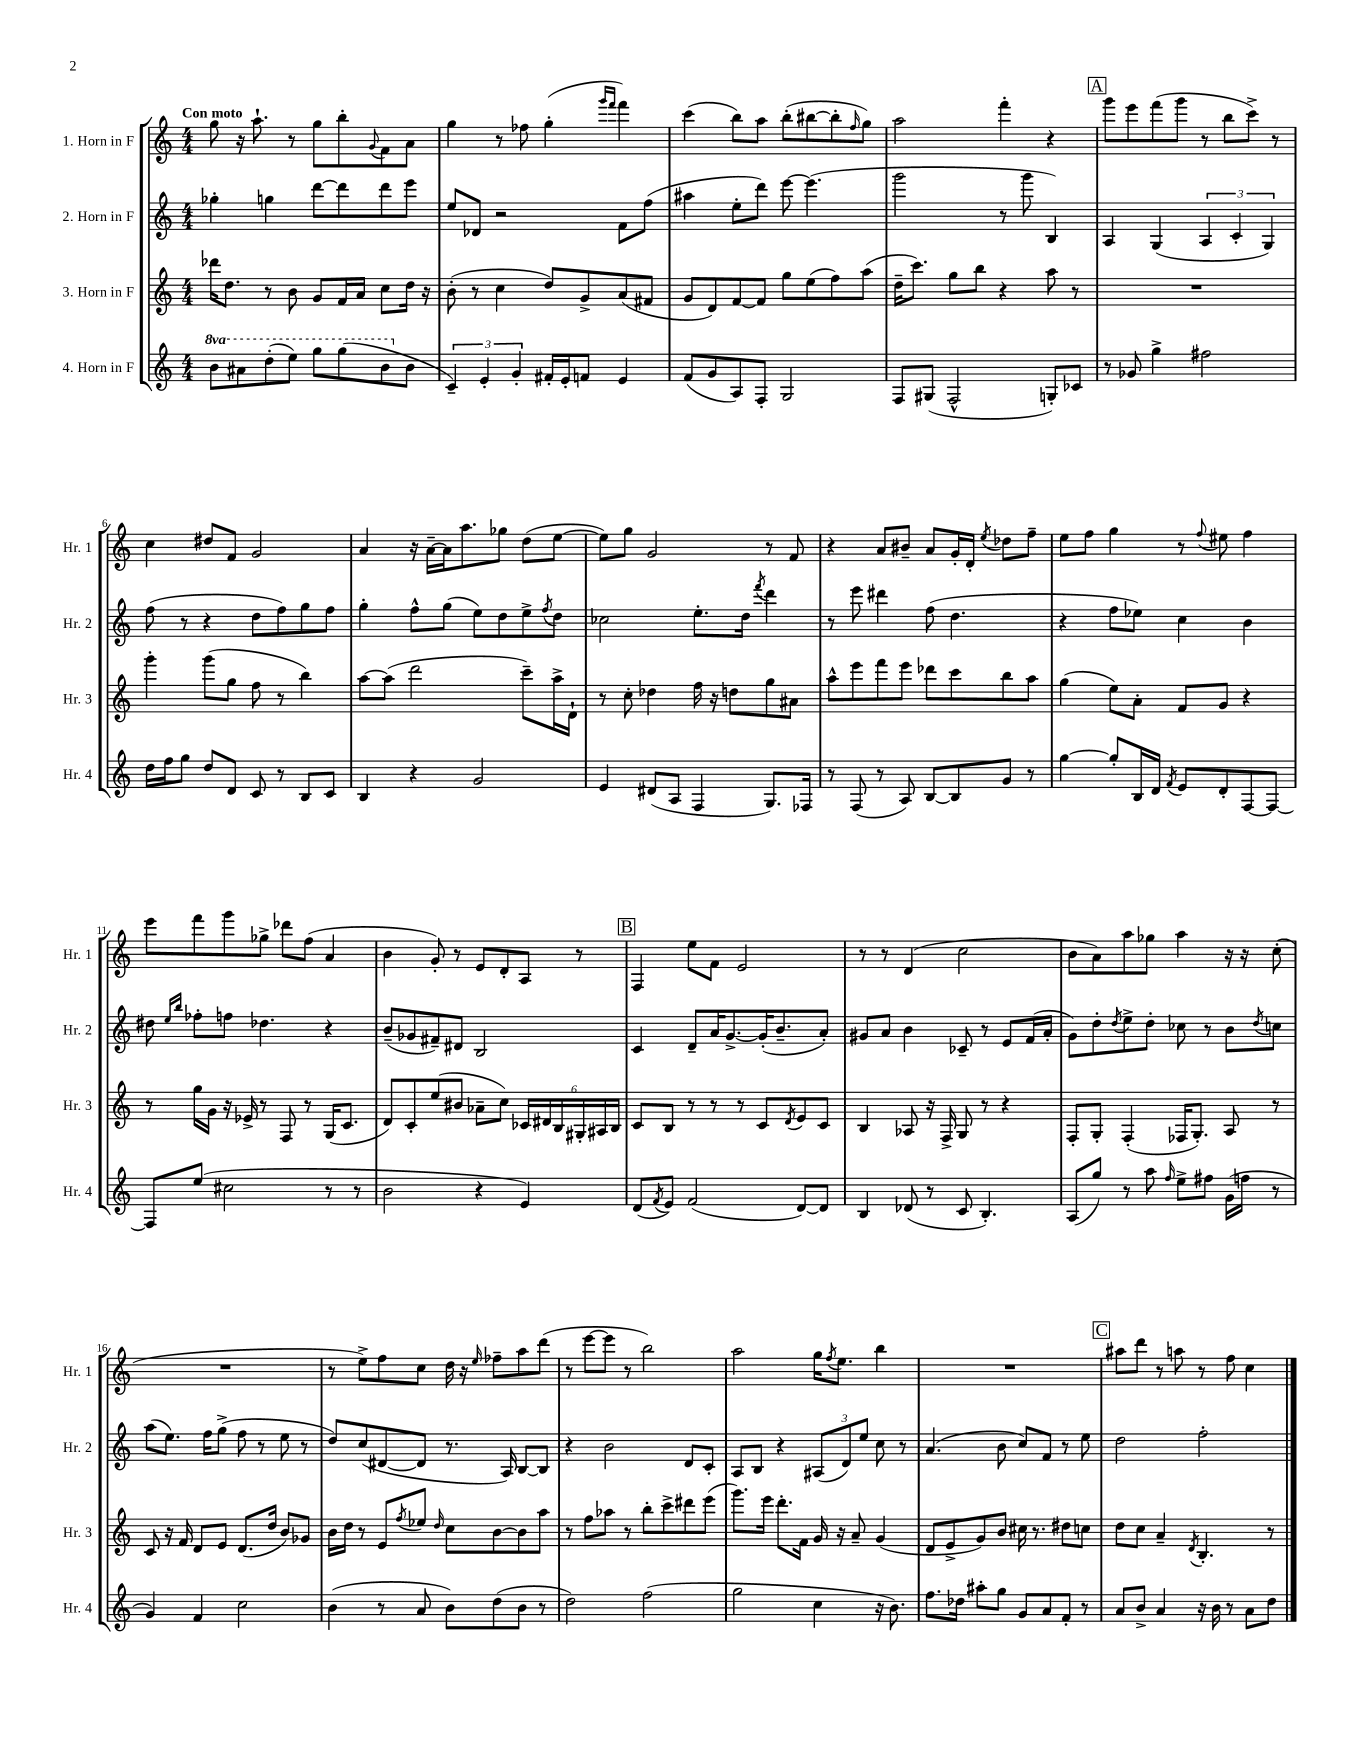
<<
\new StaffGroup <<
\new Staff = "s0" \with { instrumentName = "1. Horn in F" shortInstrumentName = "Hr. 1" } {
    \clef treble \key c \major \numericTimeSignature \time 4/4 \tempo "Con moto"
    g''8 r16 a''8.-! r8 g''8 b''8-. \appoggiatura { g'8 } f'8 a'8 |
    g''4 r8 fes''8 g''4-.( \grace { g'''16 f'''16 } f'''4) |
    c'''4( b''8) a''8 b''8-.( bis''8~ bis''8-. \grace { f''16 } g''8) |
    a''2 f'''4-. r4 |
    \mark \markup { \box "A" } g'''8 e'''8 f'''8( g'''8 r8 b''8 c'''8->) r8 |
    c''4 dis''8 f'8 g'2 |
    a'4 r16 a'16~-- a'16 a''8. ges''8 d''8( e''8~ |
    e''8) g''8 g'2 r8 f'8 |
    r4 a'8 bis'8-- a'8 g'16-. d'16-. \acciaccatura { e''8 } des''8 f''8-- |
    e''8 f''8 g''4 r8 \appoggiatura { f''8 } eis''8 f''4 |
    e'''8 f'''8 g'''8 ges''8-> des'''8 f''8( a'4 |
    b'4 g'8-.) r8 e'8 d'8-. a8 r8 |
    \mark \markup { \box "B" } f4 e''8 f'8 e'2 |
    r8 r8 d'4( c''2 |
    b'8 a'8) a''8 ges''8 a''4 r16 r16 c''8-.( |
    R1 |
    r8 e''8->) f''8 c''8 d''16 r16 \grace { e''16 } fes''8-- a''8 d'''8( |
    r8 e'''8~ e'''8 r8 b''2) |
    a''2 g''16 \acciaccatura { f''8 } e''8. b''4 |
    R1 |
    \mark \markup { \box "C" } ais''8 d'''8 r8 a''8 r8 f''8 c''4 \bar "|." |
}
\new Staff = "s1" \with { instrumentName = "2. Horn in F" shortInstrumentName = "Hr. 2" } {
    \clef treble \key c \major \numericTimeSignature \time 4/4
    ges''4-. g''4 d'''8~ d'''8 d'''8 e'''8 |
    e''8 des'8 r2 f'8 f''8( |
    ais''4 e''8-. d'''8) e'''8~ e'''4.( |
    g'''2 r8 g'''8 b4) |
    \mark \markup { \box "A" } a4 g4( \tuplet 3/2 { a4 c'4-. g4) } |
    f''8( r8 r4 d''8 f''8) g''8 f''8 |
    g''4-. f''8-^ g''8( e''8) d''8 e''8-> \acciaccatura { f''8 } d''8 |
    ces''2 e''8.-. d''16 \acciaccatura { f'''8 } d'''4 |
    r8 e'''8 dis'''4 f''8( d''4. |
    r4 f''8 ees''8) c''4 b'4 |
    dis''8 \grace { e''16 b''16 } fes''8-. f''8 des''4. r4 |
    b'8--( ges'8 fis'8--) dis'8 b2 |
    \mark \markup { \box "B" } c'4 d'8-- a'16 g'8.~-> g'16-.( b'8.-- a'8-.) |
    gis'8 a'8 b'4 ces'8-- r8 e'8 f'16( a'16-. |
    g'8) d''8-. \acciaccatura { d''8 } e''8-> d''8-. ces''8 r8 b'8 \acciaccatura { d''8 } c''8 |
    a''8( e''8.) f''16 g''8->( f''8 r8 e''8 r8 |
    d''8) c''8( dis'8~ dis'8 r8. a16) b8~ b8 |
    r4 b'2 d'8 c'8-. |
    a8 b8 r4 \tuplet 3/2 { ais8( d'8) e''8 } c''8 r8 |
    a'4.( b'8 c''8) f'8 r8 e''8 |
    \mark \markup { \box "C" } d''2 f''2-. \bar "|." |
}
\new Staff = "s2" \with { instrumentName = "3. Horn in F" shortInstrumentName = "Hr. 3" } {
    \clef treble \key c \major \numericTimeSignature \time 4/4
    des'''16 d''8. r8 b'8 g'8 f'16 a'16 c''8 d''16 r16 |
    b'8-.( r8 c''4 d''8) g'8-> a'8( fis'8 |
    g'8 d'8) f'8~ f'8 g''8 e''8( f''8) a''8( |
    d''16-- c'''8.) g''8 b''8 r4 a''8 r8 |
    \mark \markup { \box "A" } R1 |
    g'''4-. g'''8( g''8 f''8 r8 b''4) |
    a''8~ a''8( d'''2 c'''8--) a''16-> d'16-! |
    r8 c''8-. des''4 f''16 r16 d''8 g''8 ais'8 |
    a''8-^ e'''8 f'''8 e'''8 des'''8 c'''8 b''8 a''8 |
    g''4( e''8) a'8-. f'8 g'8 r4 |
    r8 g''16 g'16 r16 ees'16-> r8 f8 r8 g16( c'8. |
    d'8) c'8-. e''8( bis'8 aes'8-- c''8) \tuplet 6/4 { ces'16 dis'16 b16 gis16-. ais16 b16 } |
    \mark \markup { \box "B" } c'8 b8 r8 r8 r8 c'8 \acciaccatura { d'8 } e'8 c'8 |
    b4 aes8 r16 f16-> g8 r8 r4 |
    f8-. g8-. f4-.( fes16 g8.-.) a8 r8 |
    c'8 r16 f'16 d'8 e'8 d'8.( d''16 b'8) ges'8 |
    b'16 d''16 r8 e'8 \acciaccatura { f''8 } ees''8 \grace { d''16 } c''8 b'8~ b'8 a''8 |
    r8 f''8 aes''8 r8 b''8-. c'''8-> dis'''8 e'''8( |
    g'''8.) e'''16 d'''8.-. f'16 g'16 r16 a'8-- g'4( |
    d'8 e'8-> g'8) b'8 cis''16 r8. dis''8 c''8 |
    \mark \markup { \box "C" } d''8 c''8 a'4-- \acciaccatura { d'8 } b4.-. r8 \bar "|." |
}
\new Staff = "s3" \with { instrumentName = "4. Horn in F" shortInstrumentName = "Hr. 4" } {
    \clef treble \key c \major \numericTimeSignature \time 4/4 \set Staff.ottavationMarkups = #ottavation-simple-ordinals
    \ottava #1 b''8 ais''8 d'''8-.( e'''8) g'''8 g'''8( b''8 \ottava #0 b'8 |
    \tuplet 3/2 { c'4--) e'4-. g'4-. } fis'16-. e'16-. f'8 e'4 |
    f'8( g'8 a8) f8-. g2 |
    f8 gis8( f2-^ g8-.) ces'8 |
    \mark \markup { \box "A" } r8 ges'8 g''4-> fis''2 |
    d''16 f''16 g''8 d''8 d'8 c'8 r8 b8 c'8 |
    b4 r4 g'2 |
    e'4 dis'8( a8 f4 g8.) fes16 |
    r8 f8( r8 a8) b8~ b8 g'8 r8 |
    g''4~ g''8-. b16 d'16 \acciaccatura { f'8 } e'8 d'8-. f8~ f8~ |
    f8 e''8( cis''2 r8 r8 |
    b'2 r4 e'4) |
    \mark \markup { \box "B" } d'8( \acciaccatura { f'8 } e'8) f'2( d'8~) d'8 |
    b4 des'8( r8 c'8 b4.-.) |
    a8( g''8) r8 a''8 \grace { f''16 } e''8-> fis''8 g'16( f''16 r8 |
    g'4) f'4 c''2 |
    b'4( r8 a'8 b'8) d''8( b'8 r8 |
    d''2) f''2( |
    g''2 c''4 r16 b'8.) |
    f''8. des''16 ais''8-. g''8 g'8 a'8 f'8-. r8 |
    \mark \markup { \box "C" } a'8 b'8-> a'4 r16 b'16 r8 a'8 d''8 \bar "|." |
}
>>
>>
